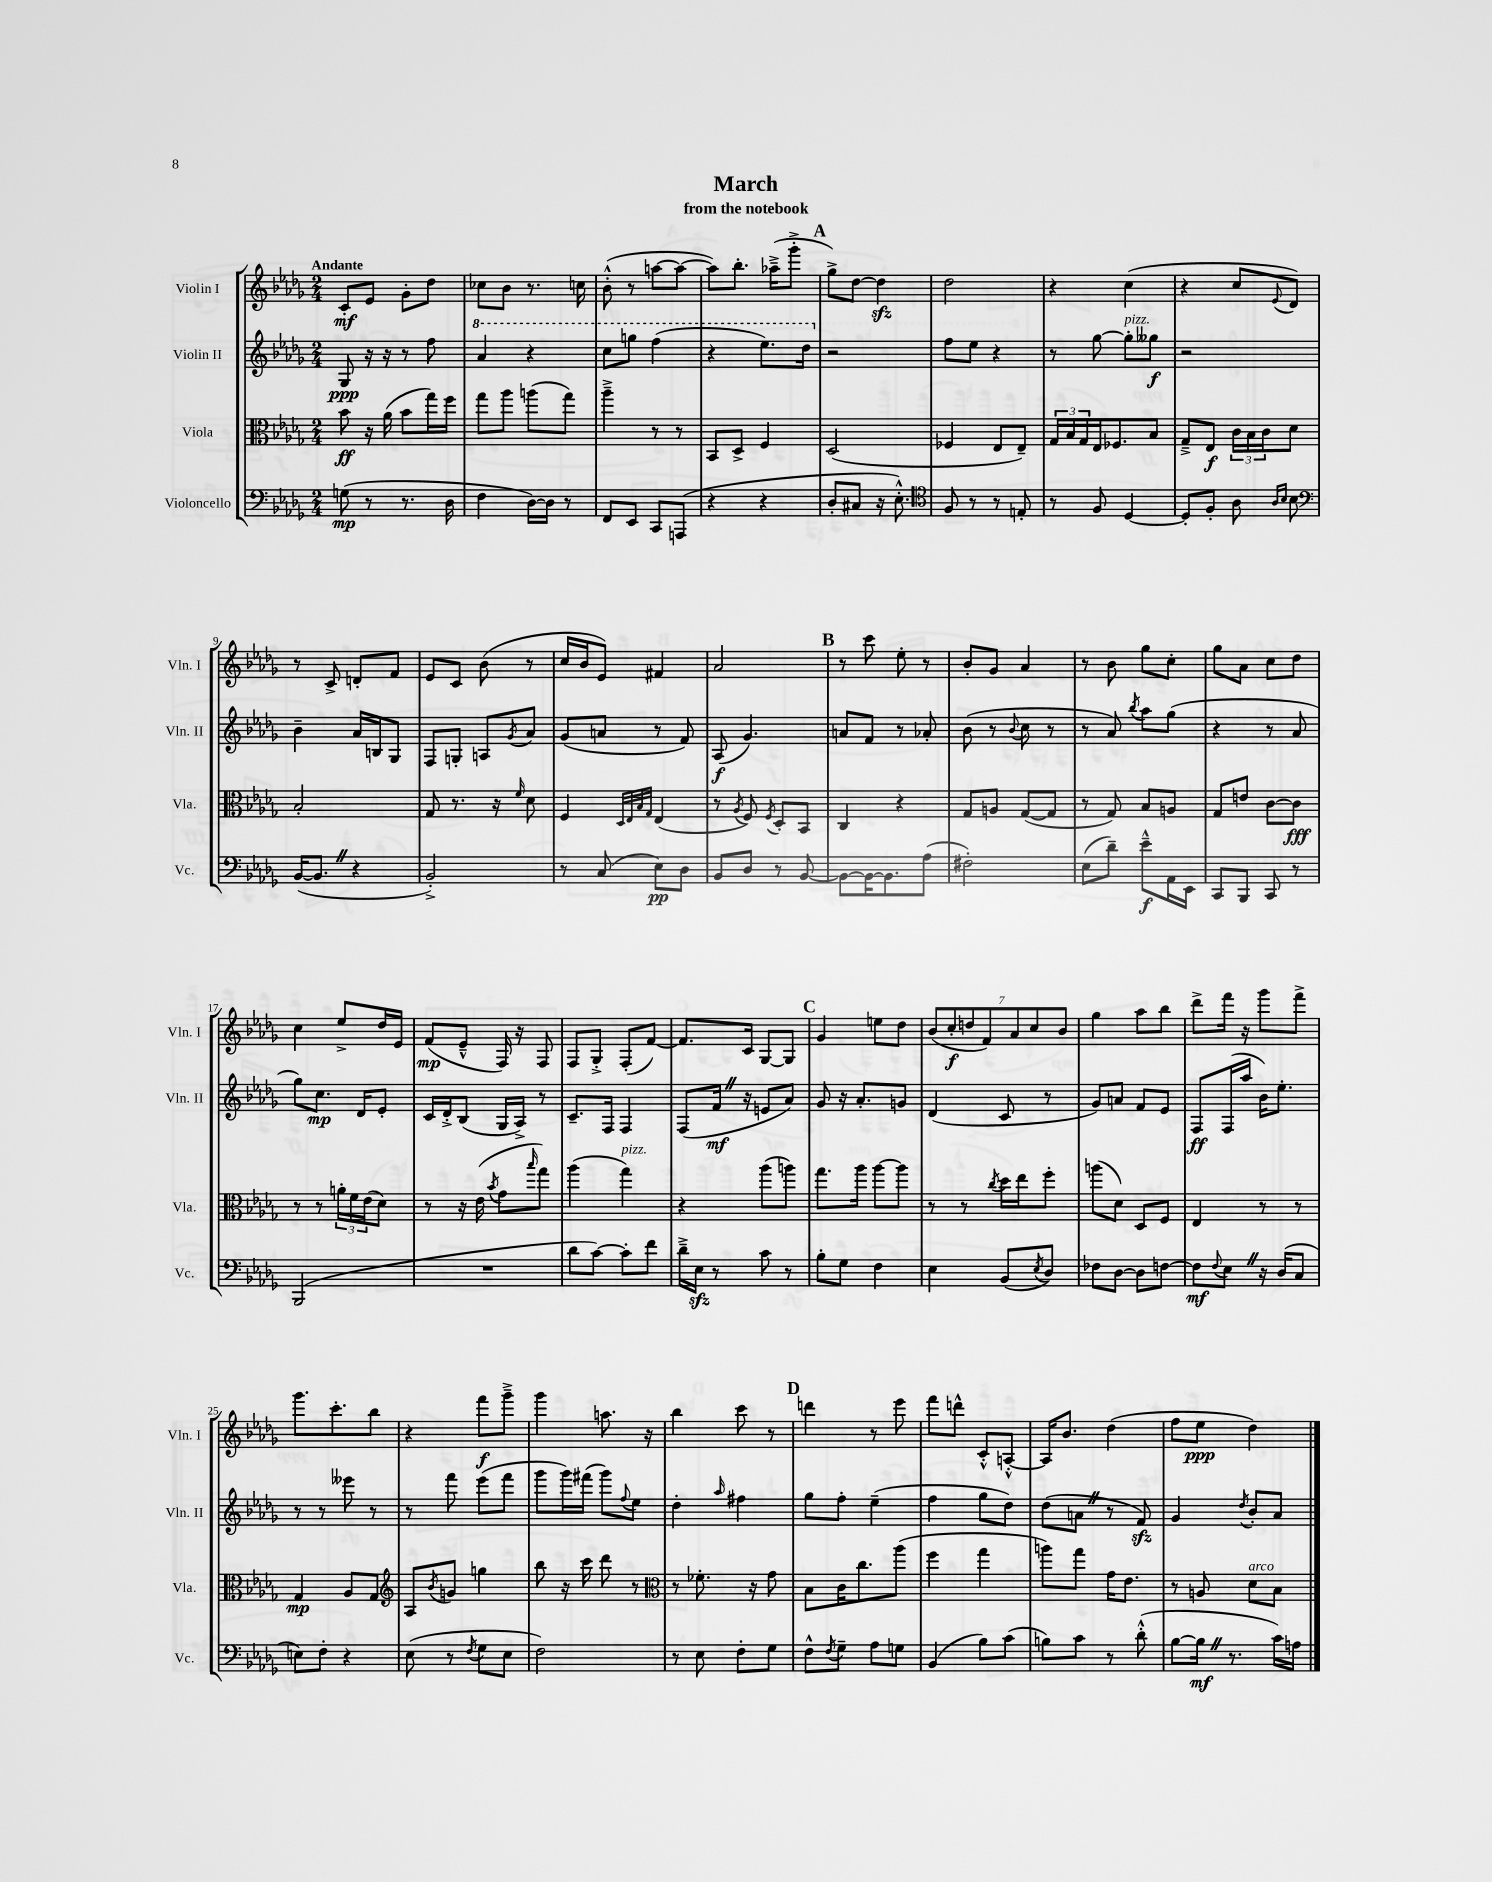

**kern	**kern	**kern	**kern
*staff4	*staff3	*staff2	*staff1
*clefF4	*clefC3	*clefG2	*clefG2
*k[b-e-a-d-g-]	*k[b-e-a-d-g-]	*k[b-e-a-d-g-]	*k[b-e-a-d-g-]
*M2/4	*M2/4	*M2/4	*M2/4
(8G	8b-	8G-	8c'
8r	16r	16r	8e-
.	(16a-	16r	.
8.r	8b-	8r	8g-'
.	16gg-)	8ff	8dd-
16D-	16ff	.	.
=	=	=	=
4F	8gg-	4aa-	8cc-
.	8aa-	.	8b-
[16D-)	(8aa	4r	8.r
16D-]	.	.	.
8r	8gg-)	.	.
.	.	.	16cc
=	=	=	=
8FF	4aa-~^	8ccc	(8b-'^^
8EE-	.	8ggg	8r
8CC	8r	(4fff	[8aa
(8AAA	8r	.	8aa_
=	=	=	=
4r	8BB-	4r	8aa])
.	8D-^	.	8.bb-'
4r	4F	8.eee-)	.
.	.	.	(16aa-~^
.	.	.	8ggg-'^
.	.	16ddd-	.
=	=	=	=
8D-'	(2D-	2r	8gg-^)
8C#	.	.	[8dd-
16r	.	.	4dd-]
8.E-'^^)	.	.	.
=	=	=	=
*clefC4	*	*	*
8F	4F-	8ff	2dd-
8r	.	8ee-	.
8r	8E-	4r	.
8E'	8E-~)	.	.
=	=	=	=
8r	24G-	8r	4r
.	24B-	.	.
.	24G-	.	.
8F	16E-	[8gg-	.
.	8.F-	.	.
[4D-	.	8gg-']	(4cc
.	8B-	8gg--	.
=	=	=	=
8D-']	8G-~^	2r	4r
8F'	8E-	.	.
8A-	24c	.	8cc
.	24B-	.	.
.	24c	.	.
16qqA-	.	.	.
16qqB-	.	.	8qqe-
8B-	8d-	.	8d-)
=	=	=	=
*clefF4	*	*	*
([16BB-	2B-'	4b-~	8r
8.BB-]	.	.	.
.	.	.	8c^
4r	.	16a-	8d'
.	.	16B	.
.	.	8G-	8f
=	=	=	=
2BB-'^)	8G-	8F	8e-
.	8.r	8G'	8c
.	.	8A	(8b-
.	16r	.	.
.	16qqf	8qg-	.
.	8d-	8a-	8r
=	=	=	=
8r	4F	(8g-	16cc
.	.	.	16b-
(8C	.	8a	8e-)
.	32qqD-	.	.
.	32qqE-	.	.
.	32qqB-	.	.
.	32qqG-	.	.
8E-)	(4E-	8r	4f#
8D-	.	8f)	.
=	=	=	=
8BB-	8r	(8A-	2a-
.	8qA-	.	.
8D-	8F)	4.g-)	.
.	8qF	.	.
8r	8D-'	.	.
[8BB-	8BB-	.	.
=	=	=	=
8BB-_	4C	8a	8r
16BB-_	.	8f	8ccc
8.BB-]	.	.	.
.	4r	8r	8ee-'
(8A-	.	8a-'	8r
=	=	=	=
2F#')	8G-	(8b-	8b-'
.	8A	8r	8g-
.	.	8qqb-	.
.	([8G-	8cc	4a-
.	8G-]	8r	.
=	=	=	=
(8E-	8r	8r	8r
8d-~)	8G-)	8a-)	8b-
.	.	8qbb-	.
8e-~^^	8B-	8aa-	8gg-
16AA-	8A	(8gg-	8cc'
16EE-	.	.	.
=	=	=	=
8CC	8G-	4r	8gg-
8BBB-	8e	.	8a-
8CC	[8c	8r	8cc
8r	8c]	8a-	8dd-
=	=	=	=
(2BBB-	8r	8gg-)	4cc
.	8r	8.cc	.
.	24a'	.	8ee-^
.	24f	.	.
.	.	16d-	.
.	(24e-	.	.
.	8d-)	8e-'	16dd-
.	.	.	16e-
=	=	=	=
2r	8r	16c	(8f
.	.	16d-'^	.
.	16r	(8B-	8e-~^^
.	(16e-	.	.
.	8qb-	.	.
.	8g-	16G-	16F)
.	.	16A-^)	16r
.	16qqbb-	.	.
.	8gg-)	8r	8F
=	=	=	=
8d-	(4aa-	8.c~	8F
[8c)	.	.	8G-'^
.	.	16F	.
8c']	4gg-)	4F	(8F'
8f	.	.	[8f)
=	=	=	=
16d-~^	4r	(8F	8.f]
16E-	.	.	.
8r	.	16f	.
.	.	16r	16c
8c	(8aa-	8e	[8G-
8r	8aa)	8a-)	8G-]
=	=	=	=
8B-'	8.gg-	8g-	4g-
8G-	.	16r	.
.	16aa-	8.a-'	.
4F	[8aa-	.	8ee
.	8aa-]	8g	8dd-
=	=	=	=
4E-	8r	(4d-	(14b-
.	.	.	14cc'
.	8r	.	.
.	.	.	14dd
.	.	.	14f)
.	8qcc	.	.
(8BB-	16dd-	8c	.
.	.	.	14a-
.	16ee-	.	.
.	.	.	14cc
8qE-	.	.	.
8D-)	8ff'	8r	.
.	.	.	14b-
=	=	=	=
8F-	(8aa	8g-)	4gg-
[8D-	8d-)	8a	.
8D-]	8D-	8f	8aa-
[8F	8F	8e-	8bb-
=	=	=	=
8F]	4E-	8F	8ddd-^
8qqF	.	.	.
8E-	.	(16F	16fff
.	.	16aa-	16r
16r	8r	16b-)	8ggg-
(16D-	.	8.ee-'	.
8C	8r	.	8fff^
=	=	=	=
8E)	4G-	8r	8.ggg-
8F'	.	8r	.
.	.	.	8.ccc'
4r	8A-	8eee--	.
.	8G-	8r	8bb-
=	=	=	=
*	*clefG2	*	*
(8E-	8A-	8r	4r
.	8qb-	.	.
8r	8g	8fff	.
8qF	.	.	.
8G-	4gg	(8eee-	8fff
8E-	.	8fff	8ggg-~^
=	=	=	=
2F)	8bb-	8ggg-	4ggg-
.	16r	16ggg-)	.
.	16ccc	(16fff#	.
.	8ddd-	8ggg-)	8.aa
.	.	8qqff	.
.	8r	8ee-	.
.	.	.	16r
=	=	=	=
*	*clefC3	*	*
8r	8r	4dd-'	4bb-
8E-	8.f-'	.	.
.	.	16qqaa-	.
8F'	.	4ff#	8ccc
.	16r	.	.
8G-	8g-	.	8r
=	=	=	=
8F^^	8B-	8gg-	4ddd
8qF	.	.	.
8G-~	16c	8ff'	.
.	8.cc	.	.
8A-	.	(4ee-~	8r
8G	(8aa-	.	8eee-
=	=	=	=
(4BB-	4ff	4ff	8fff
.	.	.	8ddd^^
8B-)	4gg-	8gg-	8c'^^
(8c	.	8dd-)	[8A'^^
=	=	=	=
8B)	8aa)	(8dd-	16A]
.	.	.	8.b-
8c	8gg-	8a	.
8r	16g-	8r	(4dd-
.	8.e-	.	.
(8d-'^^	.	8f)	.
=	=	=	=
[8B-	8r	4g-	8ff
16B-]	8A	.	8ee-
8.r	.	.	.
.	.	8qdd-	.
.	8d-	8b-'	4dd-)
16c)	8B-	8a-	.
16A	.	.	.
==	==	==	==
*-	*-	*-	*-
